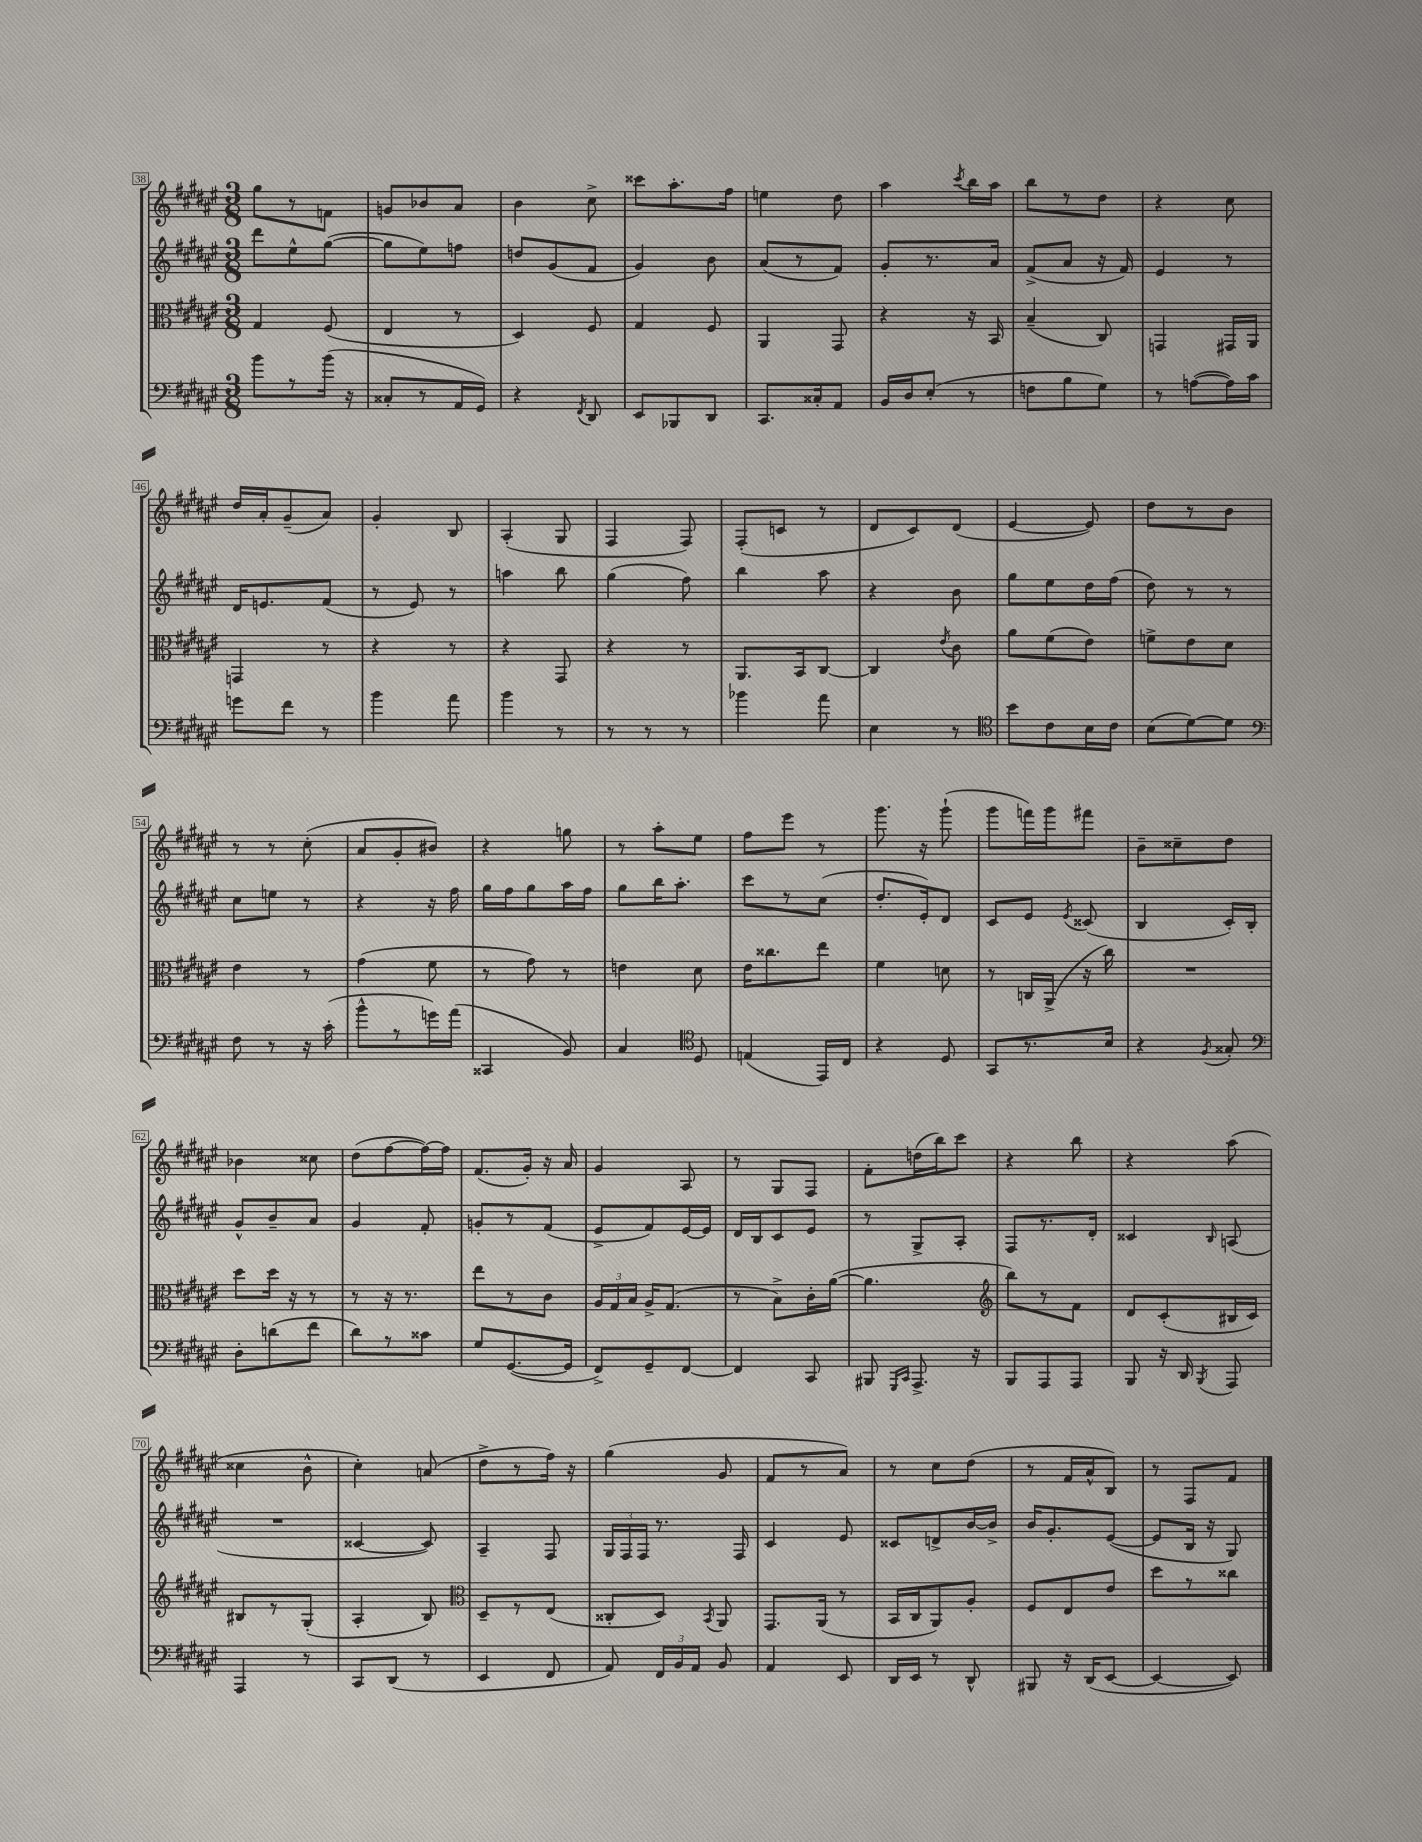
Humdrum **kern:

**kern	**kern	**kern	**kern
*staff4	*staff3	*staff2	*staff1
*clefF4	*clefC3	*clefG2	*clefG2
*k[f#c#g#d#a#e#]	*k[f#c#g#d#a#e#]	*k[f#c#g#d#a#e#]	*k[f#c#g#d#a#e#]
*M3/8	*M3/8	*M3/8	*M3/8
8b\L	4G#/	8ddd#\L	8gg#\L
8r	.	8ee#^^\	8r
(16b\Jk	(8F#/	([8gg#\J	8f\J
16r	.	.	.
=	=	=	=
8C##'/L	4E#/	8gg#\]L	8g/L
8r	.	8ee#\)	8b-/
16AA#/L	8r	8ff\J	8a#/J
16GG#/JJ)	.	.	.
=	=	=	=
4r	4D#/)	8dd/L	4b\
.	.	(8g#/	.
8qFF#/	.	.	.
8DD#/	8F#/	8f#/J	8cc#^\
=	=	=	=
8EE#/L	4G#/	4g#/)	8ccc##\L
8BBB-/	.	.	8.aa#'\
8DD#/J	8F#/	8b\	.
.	.	.	16ff#\Jk
=	=	=	=
8.CC#/L	4AA#/	(8a#/L	4ee\
.	.	8r	.
16C##'/k	.	.	.
8AA#/J	8GG#/	8f#/J)	8dd#\
=	=	=	=
16BB/LL	4r	8g#'/L	4aa#\
16D#/J	.	.	.
(8E#'/J	.	8.r	.
.	.	.	8qccc#/
8r	16r	.	16bb\LL
.	16BB/	16a#/Jk	16aa#\JJ
=	=	=	=
8F\L	(4B~/	(8f#^/L	8bb\L
8B\	.	8a#/J	8r
8G#\J)	8C#/)	16r	8dd#\J
.	.	16f#/)	.
=	=	=	=
8r	4GG/	4e#/	4r
([8A\L	.	.	.
16A\]L)	16GG#/LL	8r	8cc#\
16c#\JJ	16AA#/JJ	.	.
=	=	=	=
8g\L	4GG/	16d#/LK	16dd#/LL
.	.	8.e/	16a#'/J
8f#\J	.	.	(8g#~/
8r	8r	(8f#/J	8a#/J)
=	=	=	=
4b\	4r	8r	4g#'/
.	.	8e#/)	.
8a#\	8r	8r	8B/
=	=	=	=
4b\	4r	4aa\	(4A#'/
8r	8GG#/	8bb\	8G#/
=	=	=	=
8r	4r	(4gg#\	4F#/
8r	.	.	.
8r	8r	8ff#\)	8F#/)
=	=	=	=
4b-\	8.AA#/L	4bb\	(8F#'/L
.	.	.	8c/J
.	16BB/k	.	.
8a#\	[8C#/J	8aa#\	8r
=	=	=	=
4E#\	4C#/]	4r	8d#/L
.	.	.	8c#/)
.	8qe#/	.	.
8r	8c#\	8b\	(8d#/J
=	=	=	=
*clefC4	*	*	*
8b\L	8a#\L	8gg#\L	[4e#/
8c#\	(8f#\	8ee#\	.
16B\L	8e#\J)	16dd#\L	8e#/])
16c#\JJ	.	(16ff#\JJ	.
=	=	=	=
(8B\L	8f^\L	8dd#\)	8dd#\L
[8d#\)	8e#\	8r	8r
8d#\]J	8d#\J	8r	8b\J
=	=	=	=
*clefF4	*	*	*
8F#\	4e#\	8cc#\L	8r
8r	.	8ee\J	8r
16r	8r	8r	(8cc#'\
(16c#'\	.	.	.
=	=	=	=
8b^^\L	(4g#\	4r	8a#/L
8r	.	.	8g#'/
16g\L)	8f#\	16r	8b#/J)
(16a#\JJ	.	16ff#\	.
=	=	=	=
4CC##/	8r	16gg#\LL	4r
.	.	16ff#\J	.
.	8g#\)	8gg#\	.
8BB/)	8r	16aa#\L	8gg\
.	.	16ff#\JJ	.
=	=	=	=
4C#/	4e\	8gg#\L	8r
.	.	16bb\K	8aa#'\L
.	.	8.aa#'\J	.
*clefC4	*	*	*
8D#/	8d#\	.	8ee#\J
=	=	=	=
(4E/	16e#\LK	8ccc#\L	8ff#\L
.	8.cc##\	.	.
.	.	8r	8eee#\J
16EE#/LL)	8ee#\J	(8cc#\J	8r
16C#/JJ	.	.	.
=	=	=	=
4r	4f#\	8.dd#'/L	8.ggg#\
.	.	16e#'/k)	16r
8D#/	8d\	8d#/J	(8ggg#`\
=	=	=	=
8GG#/L	8r	8c#/L	8ggg#\L
8.r	16C/LL	8e#/J	16fff\L)
.	(16AA#^/JJ	.	16ggg#\J
.	.	8qe#/	.
.	16r	(8c##/	8fff#\J
16B/Jk	16cc#\)	.	.
=	=	=	=
4r	4.r	4B/	8b~\L
.	.	.	8cc##~\
8qF#/	.	.	.
8G##'/	.	16c#'/LL)	8dd#\J
.	.	16B'/JJ	.
=	=	=	=
*clefF4	*	*	*
8D#'\L	8dd#\L	8g#^^/L	4b-\
(8d\	16dd#\Jk	8b~/	.
.	16r	.	.
8f#\J	8r	8a#/J	8cc##\
=	=	=	=
8d#\L)	8r	4g#/	(8dd#\L
8r	16r	.	[8ff#\
.	8.r	.	.
8c##\J	.	8f#'/	16ff#\_L)
.	.	.	16ff#\]JJ
=	=	=	=
8G#/L	8ee#\L	8g'/L	(8.f#/L
([8.GG#/	8r	8r	.
.	.	.	16g#'/Jk)
.	8c#\J	(8f#/J	16r
16GG#/]Jk	.	.	16a#/
=	=	=	=
8FF#^/L)	24A#/LL	8e#^/L	4g#/
.	24G#/	.	.
.	24B/JJ	.	.
8GG#~/	16A#^/LK	8f#/)	.
.	(8.G#/J	.	.
[8FF#/J	.	[16e#/L	8A#/
.	.	16e#/]JJ	.
=	=	=	=
4FF#/]	8r	16d#/LL	8r
.	.	16B/J	.
.	8B^\L)	8c#/	8G#/L
8CC#/	16c#'\L	8e#/J	8F#/J
.	([16a#\JJ	.	.
=	=	=	=
8BBB#/	4.a#\]	8r	8f#'\L
16qqGGG#/LL	.	.	.
16qqCC#/JJ	.	.	.
8.AAA#^/	.	8G#^/L	(16dd\L
.	.	.	16bb\J)
.	.	8A#'/J	8ccc#\J
16r	.	.	.
=	=	=	=
*	*clefG2	*	*
8BBB/L	8bb\L)	8F#/L	4r
8AAA#/	8r	8.r	.
8AAA#/J	8f#\J	.	8bb\
.	.	16d#'/Jk	.
=	=	=	=
8BBB/	8d#/L	4c##/	4r
16r	(8c#'/	.	.
16DD#/	.	.	.
8qBBB/	.	16qqB/	.
8AAA#/	16B#/L	(8A/	(8aa#\
.	16c#/JJ)	.	.
=	=	=	=
4AAA#/	8B#/L	4.r	4cc##\
.	8r	.	.
8r	(8G#'/J	.	8b^^\
=	=	=	=
8CC#/L	4A#'/	[4c##/	4cc#'\)
(8DD#/J	.	.	.
8r	8B/)	8c##/])	(8a/
=	=	=	=
*	*clefC3	*	*
4EE#/	8D#~/L	4A#~/	8dd#^\L
.	8r	.	8r
8FF#/	(8E#/J	8F#/	16ff#\Jk)
.	.	.	16r
=	=	=	=
8AA#/)	8C##'/L	24G#/LL	(4gg#\
.	.	24F#/	.
.	.	24F#/JJ	.
24FF#/LL	8D#/J)	8.r	.
24BB/	.	.	.
24AA#/JJ	.	.	.
.	8qBB/	.	.
8BB/	8AA#/	.	8g#/
.	.	16F#/	.
=	=	=	=
4AA#/	8.GG#/L	4c#/	8f#/L
.	.	.	8r
.	(16AA#/Jk	.	.
8EE#/	8r	8e#/	8a#/J)
=	=	=	=
16DD#/LL	16BB/LL	8c##/L	8r
16EE#/JJ	16C#/J	.	.
8r	8AA#/)	8d^/	8cc#\L
8DD#^^/	8A#'/J	[16b/L	(8dd#\J
.	.	16b^/]JJ	.
=	=	=	=
8BBB#/	8F#/L	16b/LK	8r
.	.	8.g#'/	.
16r	8E#/	.	16f#/LL
(16DD#/LK	.	.	16a#^^/J
[8EE#/J	8e#/J	([8e#/J	8B/J)
=	=	=	=
4EE#/_	8dd#\L	8e#/]L	8r
.	8r	16B/Jk	8F#/L
.	.	16r	.
8EE#/])	8cc##\J	8G#/)	8f#/J
==	==	==	==
*-	*-	*-	*-
